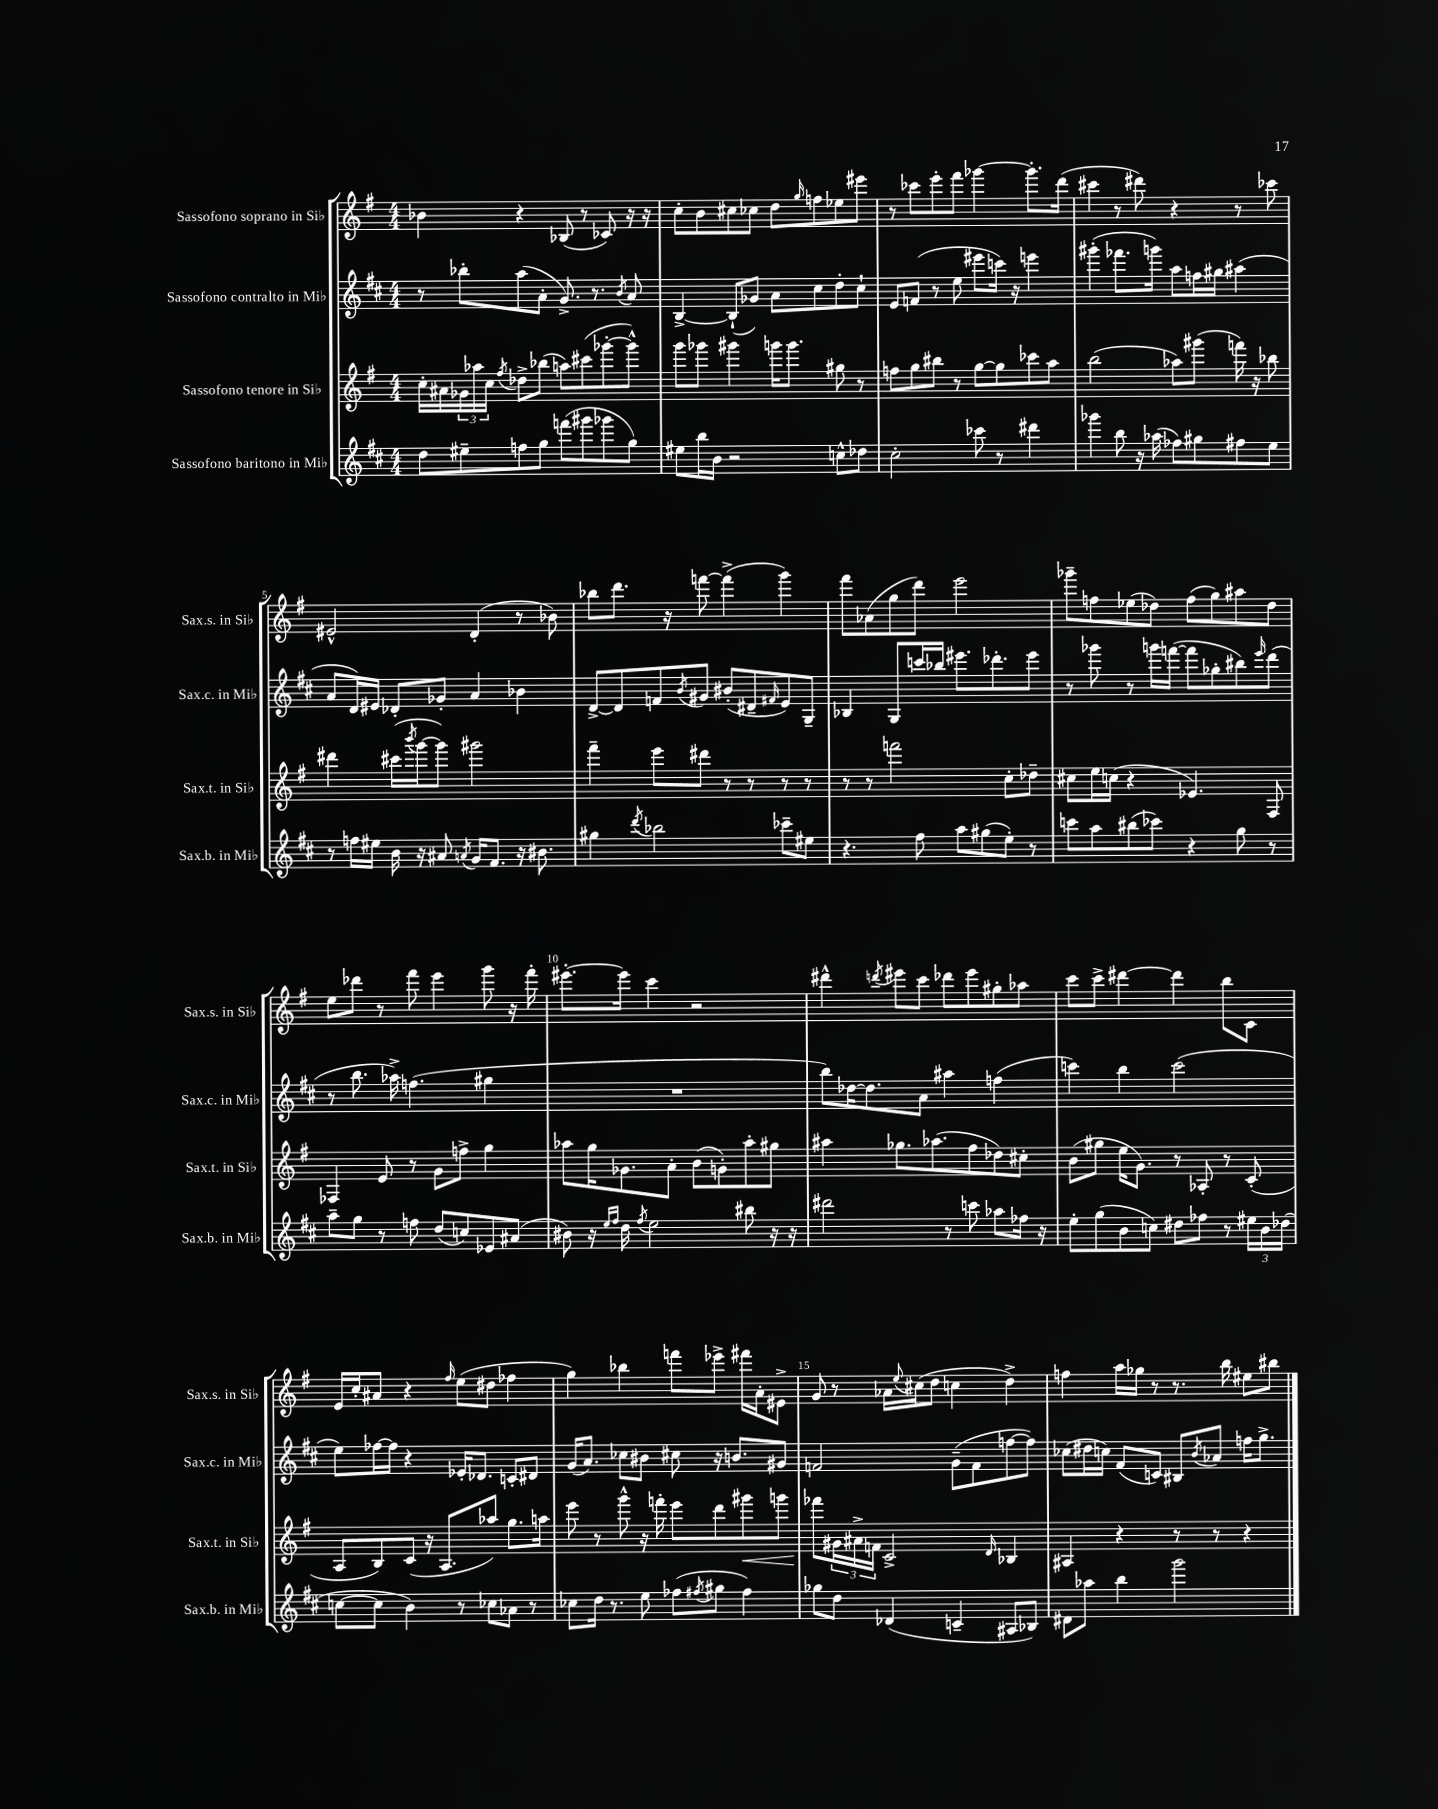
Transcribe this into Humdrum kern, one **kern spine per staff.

**kern	**kern	**kern	**kern
*staff4	*staff3	*staff2	*staff1
*clefG2	*clefG2	*clefG2	*clefG2
*k[f#c#]	*k[f#]	*k[f#c#]	*k[f#]
*M4/4	*M4/4	*M4/4	*M4/4
8dd	16cc'	8r	4b-
.	16a#	.	.
8ee#~	24g-	8bb-'	.
.	24aa-	.	.
.	24cc	.	.
.	8qff#	.	.
8ff	8dd-^	(8aa	4r
8gg	(8bb-	8a'	.
(8fff	8aa)	8.g^)	(8B-
8ggg#	(8ccc#	.	8r
.	.	8.r	.
8ggg-	[8ggg-'	.	8c-)
.	.	8qb	.
8gg)	8ggg-^^])	8a	16r
.	.	.	16r
=	=	=	=
8ee#	8ggg	[4B^	8cc'
16bb	8ggg-	.	8b
16b	.	.	.
2r	4ggg#	(8B`]	8cc#
.	.	8g-)	8cc-
.	16ggg	8a	8dd
.	8.ggg	.	.
.	.	.	16qqgg
.	.	8cc#	8ff
8cc^^	8gg#	8dd'	8ee-
8dd-	8r	8cc#`	8eee#
=	=	=	=
2cc#'	8ff	8e	8r
.	8gg	(8f	8ccc-
.	8bb#	8r	8eee'
.	8r	8ee	8fff#
8ccc-	[8gg	8eee#	[4ggg-
8r	8gg]	16ccc)	.
.	.	16r	.
4ddd#	8ccc-	4eee	8.ggg-']
.	8aa	.	.
.	.	.	(16ddd
=	=	=	=
4ggg-	(2bb	(4ggg#'	4ccc#
8bb	.	8.fff-	8r
16r	.	.	8ddd#)
(16aa-	.	16ggg)	.
8ff-)	8aa-)	8aa	4r
8gg#	(8ggg#	16ff	.
.	.	16gg#	.
8ff#	16fff)	(4aa#	8r
.	16r	.	.
8ee	8bb-	.	8ccc-
=	=	=	=
8r	4ddd#	8a	2e#^^
16ff	.	16d)	.
16ee#	.	16e#	.
16b	(16ccc#	8d-'	.
.	8qbbb	.	.
16r	[16ggg	.	.
8a#	8ggg])	8g-'	.
8qa	.	.	.
16g	2ggg#	4a	(4d'
8.f#	.	.	.
16r	.	4b-	8r
8.b#	.	.	.
.	.	.	8b-)
=	=	=	=
4gg#	4fff#~	[8d^	8bb-
.	.	8d]	8.ddd
8qddd	.	.	.
2bb-	8eee	8f	.
.	.	.	16r
.	.	8qb	.
.	8ddd#	8g#	[8fff
.	8r	(8b#'	(4fff^]
.	8r	8d#~	.
.	.	16qqf#	.
8ccc-~	8r	8e)	4ggg)
8ee#	8r	8G~	.
=	=	=	=
4.r	8r	4B-	8fff#
.	8r	.	(8a-
.	2fff	8G	8gg
8ff#	.	16ccc	8ddd)
.	.	16bb-	.
8aa	.	8.eee#	2eee
(8gg#	.	.	.
.	.	8.ddd-'	.
8ee')	8cc'	.	.
8r	8dd-~	8eee#	.
=	=	=	=
8ccc	8cc#	8r	8ggg-~
8aa	16ee	8ggg-	8ff
.	(16cc	.	.
(8bb#	4r	8r	(8ee-
8ccc-)	.	16ggg	8dd-)
.	.	([16fff	.
4r	4.e-)	8fff]	(8ff
.	.	8gg-'	8gg)
8gg	.	8bb#)	8aa#
.	.	16qqeee	.
8r	8F#	(8ddd	8dd-
=	=	=	=
8aa~	4F-	8r	8ee
8gg	.	8.bb	8ddd-
8r	8e	.	8r
.	.	16aa-^)	.
8ff	8r	(4.ff	8fff#
(8dd	8g	.	4eee
8cc)	8ff^	.	.
8e-	4gg	4gg#	8ggg
(8a#	.	.	16r
.	.	.	16fff#'
=	=	=	=
8b#)	8aa-	1r	[8.eee#'
16r	16gg	.	.
16qqee	.	.	.
16qqff#	.	.	.
16dd	8.g-	.	16eee#]
8qff#	.	.	.
2ee	.	.	4ccc
.	8a'	.	.
.	(8b	.	2r
.	8g')	.	.
8bb#	8aa-'	.	.
16r	8gg#	.	.
16r	.	.	.
=	=	=	=
2ddd#	4aa#	8bb)	4ddd#^^
.	.	[16dd-	.
.	.	8.dd-]	.
.	.	.	8qddd
.	8.gg-	.	8eee#
.	.	8a	8ccc
.	(8.aa-	.	.
8r	.	4aa#	8ddd-
8ccc	8ff#	.	8eee#
8aa-	8dd-)	(4ff	8gg#'
16ff-	8cc#'	.	8aa-
16r	.	.	.
=	=	=	=
8ee'	(8b	4ccc)	8ccc
(8gg	8gg#	.	8ccc^
8b	16ee	4bb	[4ddd#
.	8.g)	.	.
8cc)	.	.	.
8dd#	8r	(2ccc	4ddd#]
8ff-	8A-'	.	.
8r	8r	.	8bb
24ee#	(8c'	.	8c
24b	.	.	.
(24dd-	.	.	.
=	=	=	=
[8cc	8A	8ee)	16e
.	.	.	16cc'
8cc]	8B)	[16ff-	8a#
.	.	16ff-]	.
4b)	(8c	4r	4r
.	16r	.	.
.	8.A	.	.
.	.	.	16qqff#
8r	.	16e-'	(8ee
.	.	8.d-	.
8cc-	8aa-)	.	8dd#
8a-	8.gg	8c'	4ff-
8r	.	8d#	.
.	16aa	.	.
=	=	=	=
8cc-	8eee	(16g	4gg)
.	.	8.a)	.
16dd	8r	.	.
8.r	.	.	.
.	8ggg^^	8cc-	4bb-
8ee	16r	8b#	.
.	16fff'	.	.
(8ff-	8eee	8cc#	8fff
8qff#	.	.	.
8gg#	8ddd	16r	8eee-^
.	.	8.b	.
4ff#)	8ggg#	.	16fff#
.	.	.	16a'
.	8ggg	8g#	8e#^
=	=	=	=
8gg-	8fff-	2f	8g
8dd	24g#	.	8r
.	24a#^	.	.
.	24f	.	.
(4d-	2c^	.	16a-
.	.	.	8qqee
.	.	.	(16cc#
.	.	.	8dd
4c~	.	(8g~	4cc
.	.	8f	.
.	16qqd	.	.
8A#	4B-	[8ff	4dd^)
8B-)	.	8ff])	.
=	=	=	=
8d#	4A#	(8cc-	4ff
8aa-	.	16dd#	.
.	.	16cc)	.
4bb	4r	(8f#	16aa
.	.	.	16gg-
.	.	8c)	8r
2ggg	8r	8B#	8.r
.	.	8qb	.
.	8r	8a-	.
.	.	.	16bb
.	4r	16ff	8ee#
.	.	8.gg^	.
.	.	.	8bb#
==	==	==	==
*-	*-	*-	*-
